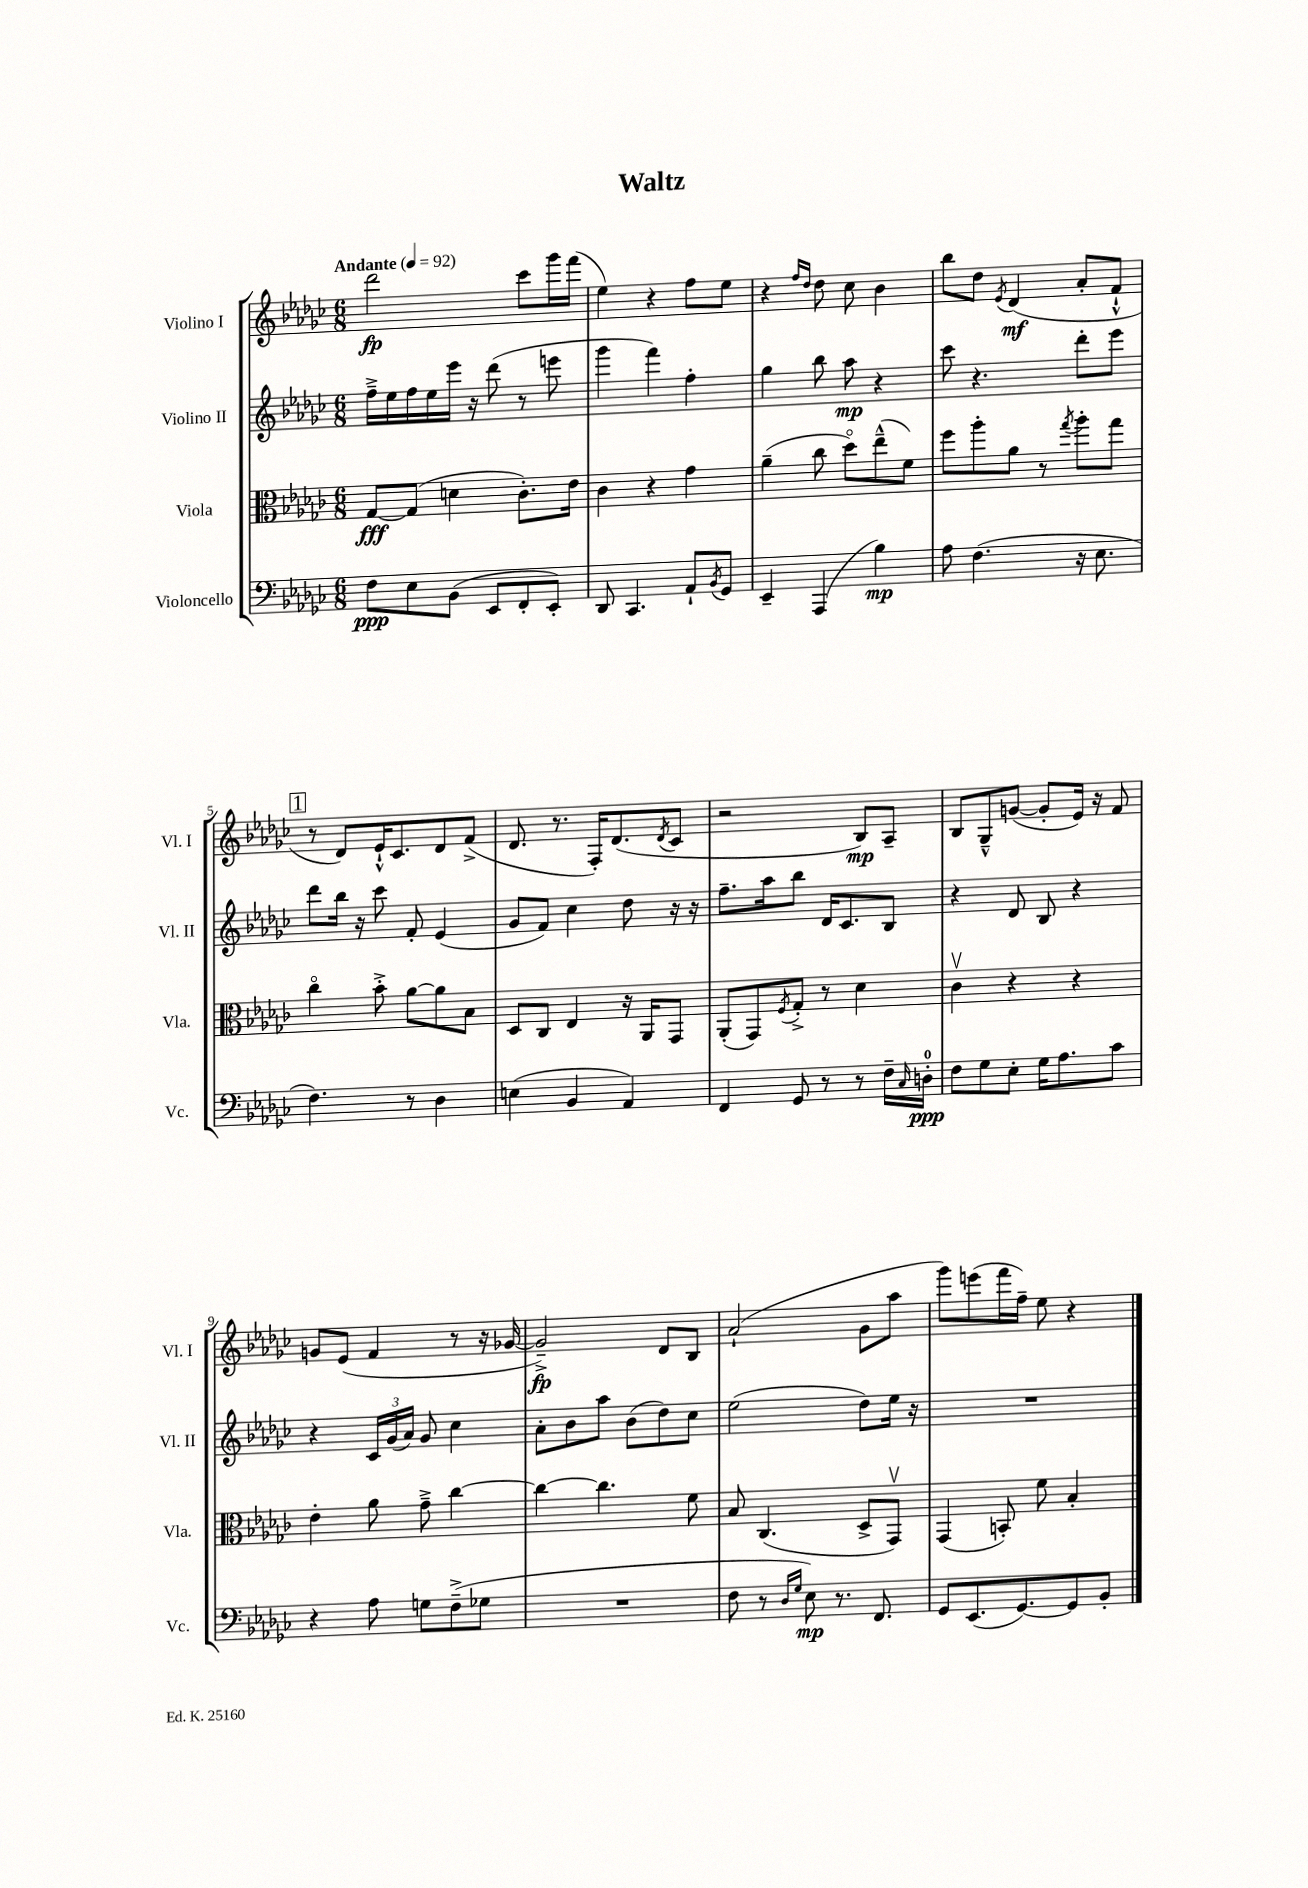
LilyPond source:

\header { title = "Waltz" }
<<
\new StaffGroup <<
\new Staff = "s0" \with { instrumentName = "Violino I" shortInstrumentName = "Vl. I" } {
    \clef treble \key ges \major \numericTimeSignature \time 6/8 \tempo "Andante" 4 = 92
    des'''2\fp ces'''8 ges'''16 f'''16( |
    ees''4) r4 f''8 ees''8 |
    r4 \grace { f''16 des''16 } des''8 ces''8 bes'4 |
    bes''8 des''8 \acciaccatura { ees'8 } des'4\mf( aes'8-. f'8-!-^ |
    \mark \markup { \box "1" } r8 des'8) ees'16-!-^ ces'8. des'8 f'8->( |
    des'8. r8. f16-.) des'8.( \acciaccatura { des'8 } ces'8 |
    r2 bes8\mp) aes8-- |
    bes8 ges8---^ g'8~( g'8-. ees'16) r16 f'8 |
    g'8 ees'8( f'4 r8 r16 ges'16~ |
    ges'2--->\fp) des'8 bes8 |
    aes'2-!( ges'8 aes''8 |
    ges'''8) e'''8( f'''16 f''16--) ees''8 r4 \bar "|." |
}
\new Staff = "s1" \with { instrumentName = "Violino II" shortInstrumentName = "Vl. II" } {
    \clef treble \key ges \major \numericTimeSignature \time 6/8
    f''16---> ees''16 f''16 ees''16 ees'''16 r16 des'''8( r8 e'''8 |
    ges'''4 f'''4) f''4-. |
    ges''4 bes''8 aes''8\mp r4 |
    ces'''8 r4. des'''8-. ees'''8 |
    \mark \markup { \box "1" } des'''8 bes''16 r16 ces'''8 f'8-. ees'4( |
    ges'8 f'8) ces''4 des''8 r16 r16 |
    f''8.-- aes''16 bes''8 des'16 ces'8. bes8 |
    r4 des'8 bes8 r4 |
    r4 \tuplet 3/2 { ces'16 ges'16( aes'16) } ges'8 ces''4 |
    aes'8-. bes'8 aes''8 bes'8( des''8) ces''8 |
    ees''2( des''8) ees''16 r16 |
    R2. \bar "|." |
}
\new Staff = "s2" \with { instrumentName = "Viola" shortInstrumentName = "Vla." } {
    \clef alto \key ges \major \numericTimeSignature \time 6/8
    ges8~\fff ges8( d'4 ces'8.-.) ees'16 |
    ces'4 r4 ges'4 |
    aes'4--( ces''8 des''8\flageolet) ees''8---^( f'8) |
    f''8 aes''8-. aes'8 r8 \acciaccatura { ges''8 } aes''8-. ges''8 |
    \mark \markup { \box "1" } ces''4\flageolet bes'8-.-> aes'8~ aes'8 bes8 |
    des8 ces8 ees4 r16 aes,16 ges,8 |
    aes,8-.( ges,8) \acciaccatura { f8 } ges8-.-> r8 des'4 |
    ces'4\upbow r4 r4 |
    ees'4-. aes'8 ges'8---> ces''4~ |
    ces''4~ ces''4. f'8 |
    bes8 ces4.( des8-> ges,8\upbow) |
    ges,4( b,8-.) f'8 bes4-. \bar "|." |
}
\new Staff = "s3" \with { instrumentName = "Violoncello" shortInstrumentName = "Vc." } {
    \clef bass \key ges \major \numericTimeSignature \time 6/8
    f8\ppp ees8 bes,8( ees,8 f,8-. ees,8-.) |
    des,8 ces,4. aes,8-! \acciaccatura { bes,8 } ges,8 |
    ees,4-- aes,,4( bes4\mp) |
    aes8 f4.( r16 ees8. |
    \mark \markup { \box "1" } f4.) r8 des4 |
    e4( bes,4 aes,4) |
    f,4 ges,8 r8 r8 f16-- \grace { ces16 } d16-0-.\ppp |
    f8 ges8 ees8-. ges16 aes8. ces'8 |
    r4 aes8 g8 f8--->( ges8 |
    R2. |
    f8 r8 \grace { des16 ges16 } ees8\mp) r8. f,8. |
    ges,8 ees,8.( ges,8.~) ges,8 bes,8-. \bar "|." |
}
>>
>>
